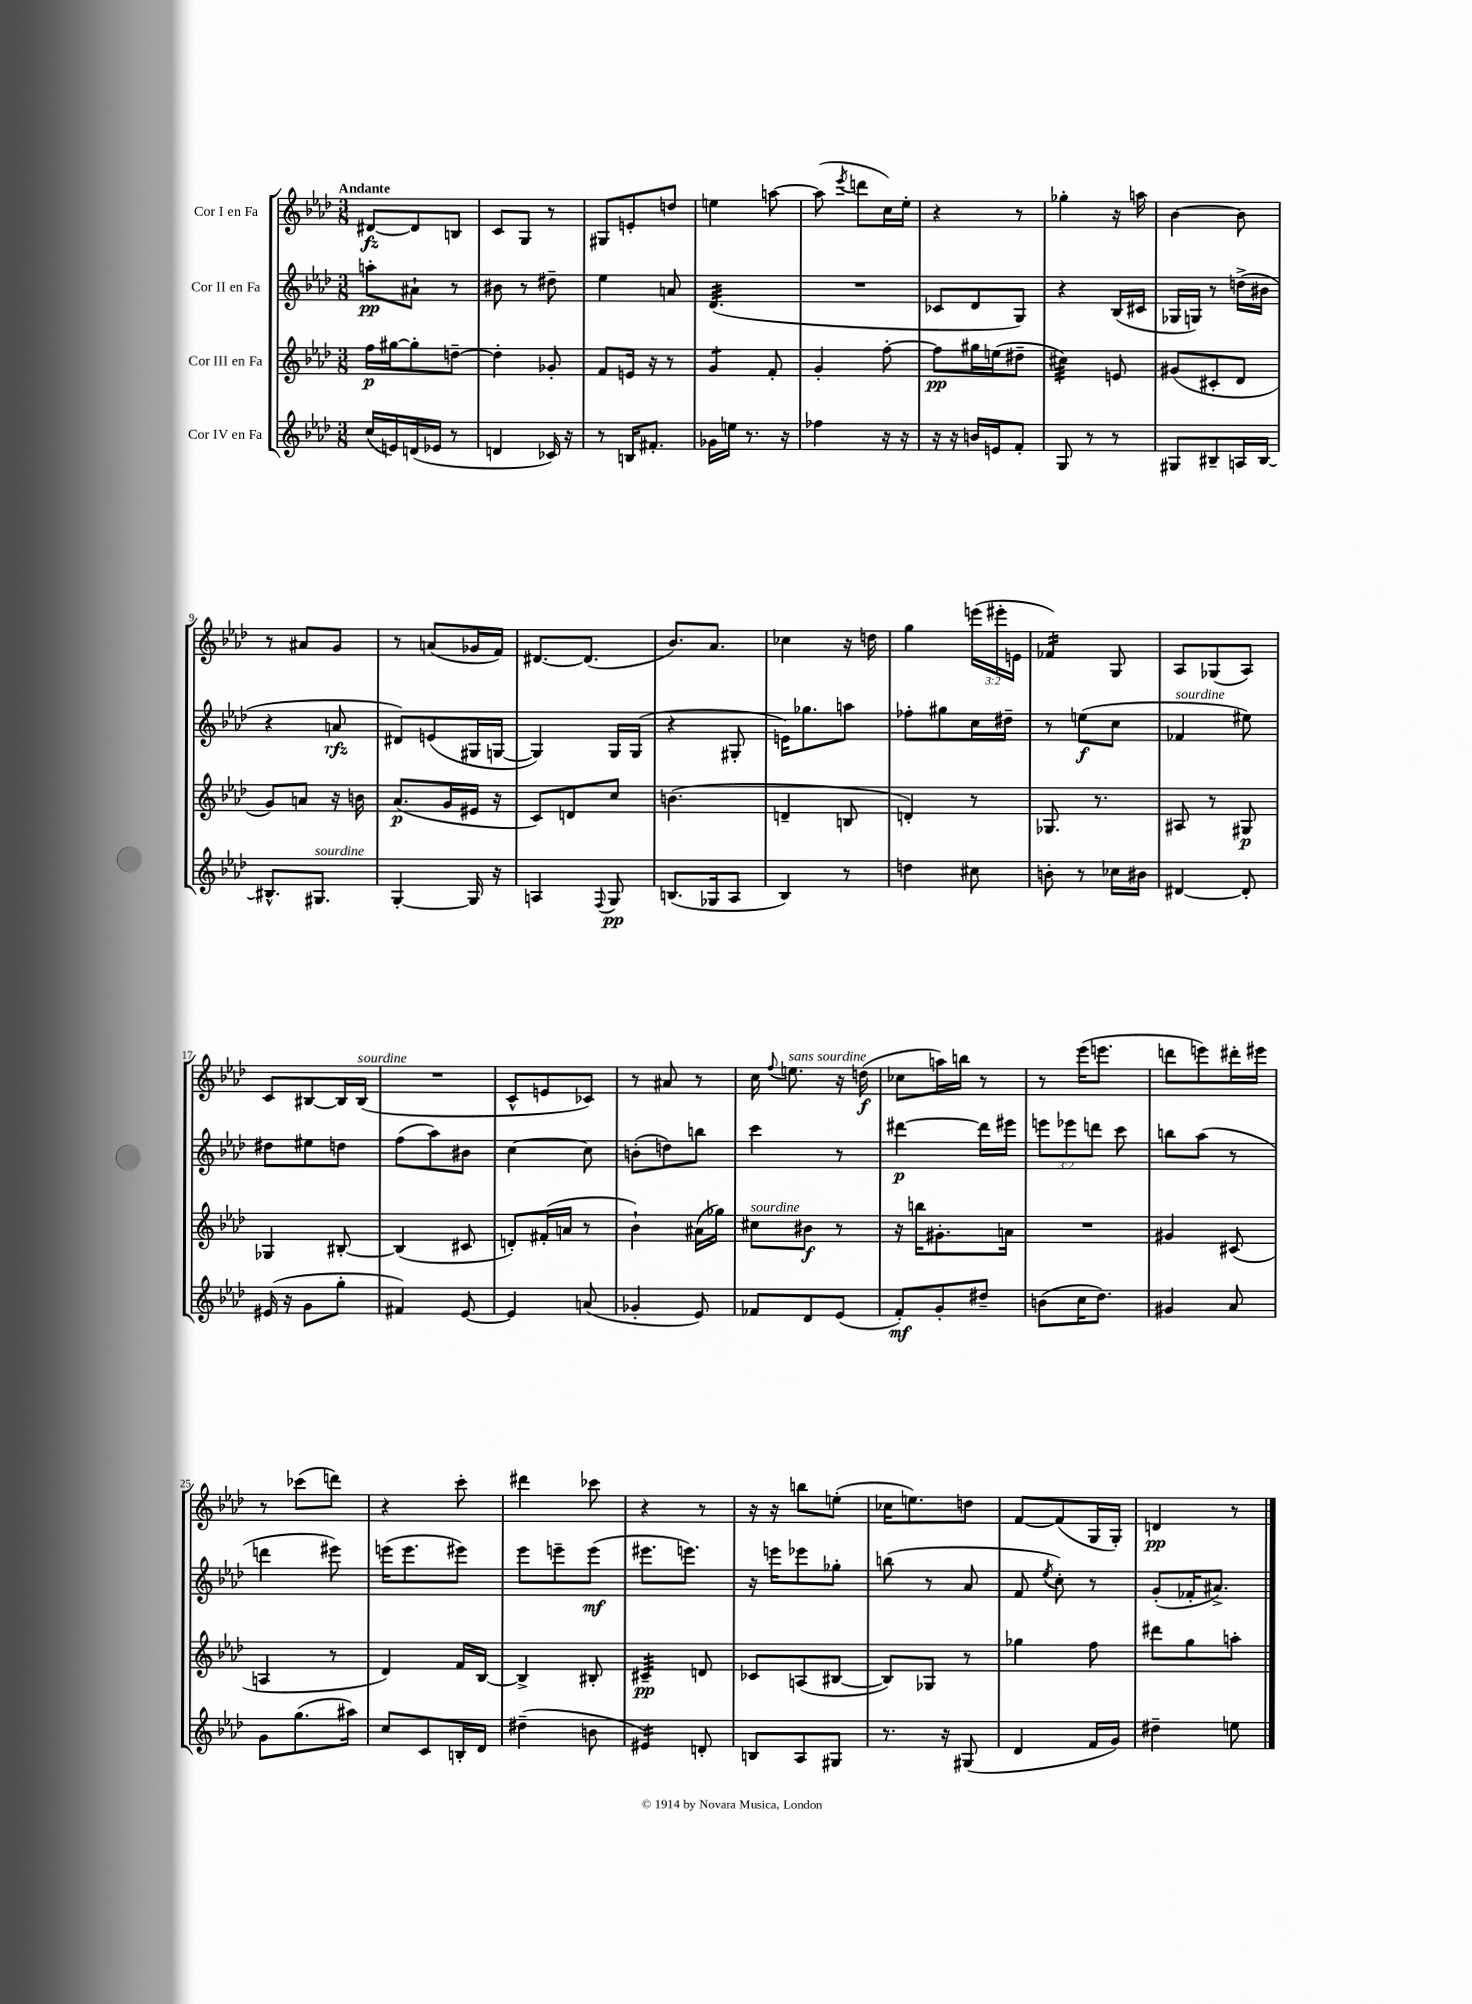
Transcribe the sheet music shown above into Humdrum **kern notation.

**kern	**kern	**kern	**kern
*staff4	*staff3	*staff2	*staff1
*clefG2	*clefG2	*clefG2	*clefG2
*k[b-e-a-d-]	*k[b-e-a-d-]	*k[b-e-a-d-]	*k[b-e-a-d-]
*M3/8	*M3/8	*M3/8	*M3/8
(16cc	16ff	8aa'	[8d#
16e)	[16gg#	.	.
(16d	8gg#']	8a#`	8d#]
16e-	.	.	.
8r	[8dd~	8r	8B
=	=	=	=
4d	4dd']	8b#	8c
.	.	8r	8G
16c-)	8g-'	8dd#~	8r
16r	.	.	.
=	=	=	=
8r	8f	4ee-	8G#
16B	16e	.	8e'
8.f#'	16r	.	.
.	8r	8a	8dd
=	=	=	=
16g-	4g	(4.d-	4ee
16ee	.	.	.
8.r	.	.	.
.	8f'	.	[8aa
16r	.	.	.
=	=	=	=
4ff-	4g'	4.r	(8aa]
.	.	.	8qeee-
.	.	.	8ddd
16r	[8ff'	.	16cc)
16r	.	.	16ee-'
=	=	=	=
16r	8ff]	8c-	4r
16r	.	.	.
16b	16gg#	8d-	.
16e	(16ee	.	.
8f'	8dd#~	8G)	8r
=	=	=	=
8G	4cc#)	4r	4gg-'
8r	.	.	.
8r	8e	(16B-	16r
.	.	16c#	16aa
=	=	=	=
8G#	(8g#	16G-	[4b-
.	.	16G)	.
8B#~	8c#'	8r	.
16A	8d-	(16dd^	8b-]
[16B#	.	16b#	.
=	=	=	=
8.B#^^]	8g)	4r	8r
.	8a	.	8a#
8.G#	.	.	.
.	16r	8a	8g
.	16b	.	.
=	=	=	=
[4G'	(8.a-	8d#)	8r
.	.	(8e	(8a
.	16g	.	.
16G]	16e#	16G#	16g-
16r	16r	[16G	16f)
=	=	=	=
4A	8c)	4G])	[8.d#
.	8d	.	.
.	.	.	(8.d#]
8qqF	.	.	.
8G	8cc	16G	.
.	.	(16G	.
=	=	=	=
(8.B	(4.b	4r	8.b-)
16G-	.	.	8.a-
8A-	.	8G#'	.
=	=	=	=
4B-)	4d~	16e)	4cc-
.	.	8.gg-	.
8r	8B	8aa	16r
.	.	.	16dd
=	=	=	=
4dd	4d')	8ff-'	4gg
.	.	8gg#	.
8cc#	8r	16cc	(24eee
.	.	.	24eee#'
.	.	16dd#~	.
.	.	.	24e
=	=	=	=
8b'	8.G-	8r	4f-)
8r	.	(8ee	.
.	8.r	.	.
16cc-	.	8cc	8G
16b#	.	.	.
=	=	=	=
[4d#	8A#	4f-	8A-
.	8r	.	(8G-
8d#']	8G#	8ee#)	8A-)
=	=	=	=
(16e#	4G-	8dd#	8c
16r	.	.	.
8g	.	8ee#	[8B#
8gg'	[8B#'	8dd	16B#]
.	.	.	(16B#
=	=	=	=
4f#)	(4B#]	(8ff	4.r
.	.	8aa-)	.
[8e-	8c#	8b#	.
=	=	=	=
4e-]	8d')	[4cc	8c^^
.	(16f#'	.	8e
.	16a	.	.
(8a	8r	8cc]	8c-)
=	=	=	=
4g-'	4b-`)	(8b'	8r
.	.	8dd)	8a#
8e-)	(16a#	8bb	8r
.	16gg-)	.	.
=	=	=	=
8f-	8cc#	4ccc	16cc
.	.	.	8qqff
.	.	.	8.ee
8d-	8b#	.	.
(8e-	8r	8r	16r
.	.	.	(16dd
=	=	=	=
8f')	16r	[4ddd#	8cc-
.	16bb	.	.
8g'	8.g#'	.	16aa)
.	.	.	16bb
8dd#~	.	16ddd#]	8r
.	16a	16eee#	.
=	=	=	=
(8b	4.r	12eee	8r
.	.	12eee-	.
16cc	.	.	(16eee-
.	.	12ddd	.
8.dd-)	.	.	8.eee
.	.	8ccc	.
=	=	=	=
4g#	4g#	8bb	8ddd
.	.	(8aa-	8eee)
8a-	(8c#	8r	16ddd#'
.	.	.	16eee#
=	=	=	=
8g	4A	4ddd	8r
(8.gg	.	.	(8ccc-
.	8r	8eee#)	8ddd)
16aa#)	.	.	.
=	=	=	=
8cc	4d-)	(16eee	4r
.	.	8.eee	.
8c	.	.	.
16B'	16f	8eee#)	8ccc'
16d-	[16B-	.	.
=	=	=	=
(4dd#~	4B-^]	8eee-	4ddd#
.	.	8eee~	.
8b	8B#'	(8eee	8ccc-
=	=	=	=
4e#)	4c#~	8.eee#	4r
.	.	8.eee)	.
8d'	8d	.	8r
=	=	=	=
8B	8c-	16r	16r
.	.	16eee	16r
8A-	(8A	8eee-	8bb
8G#	[8B#	8gg-'	(8ee'
=	=	=	=
8.r	8B#])	(8bb	16cc-
.	.	.	8.ee)
.	8G-	8r	.
16r	.	.	.
(8G#	8r	8a-	8dd
=	=	=	=
4d-	4gg-	8f	[8f
.	.	8qee-	.
.	.	8cc')	(8f]
16f	8ff	8r	16G
16g)	.	.	16G')
=	=	=	=
4dd#~	8ddd#	(8g'	4d
.	8gg	16f-'	.
.	.	8.a#^)	.
8ee	8aa'	.	8r
==	==	==	==
*-	*-	*-	*-
